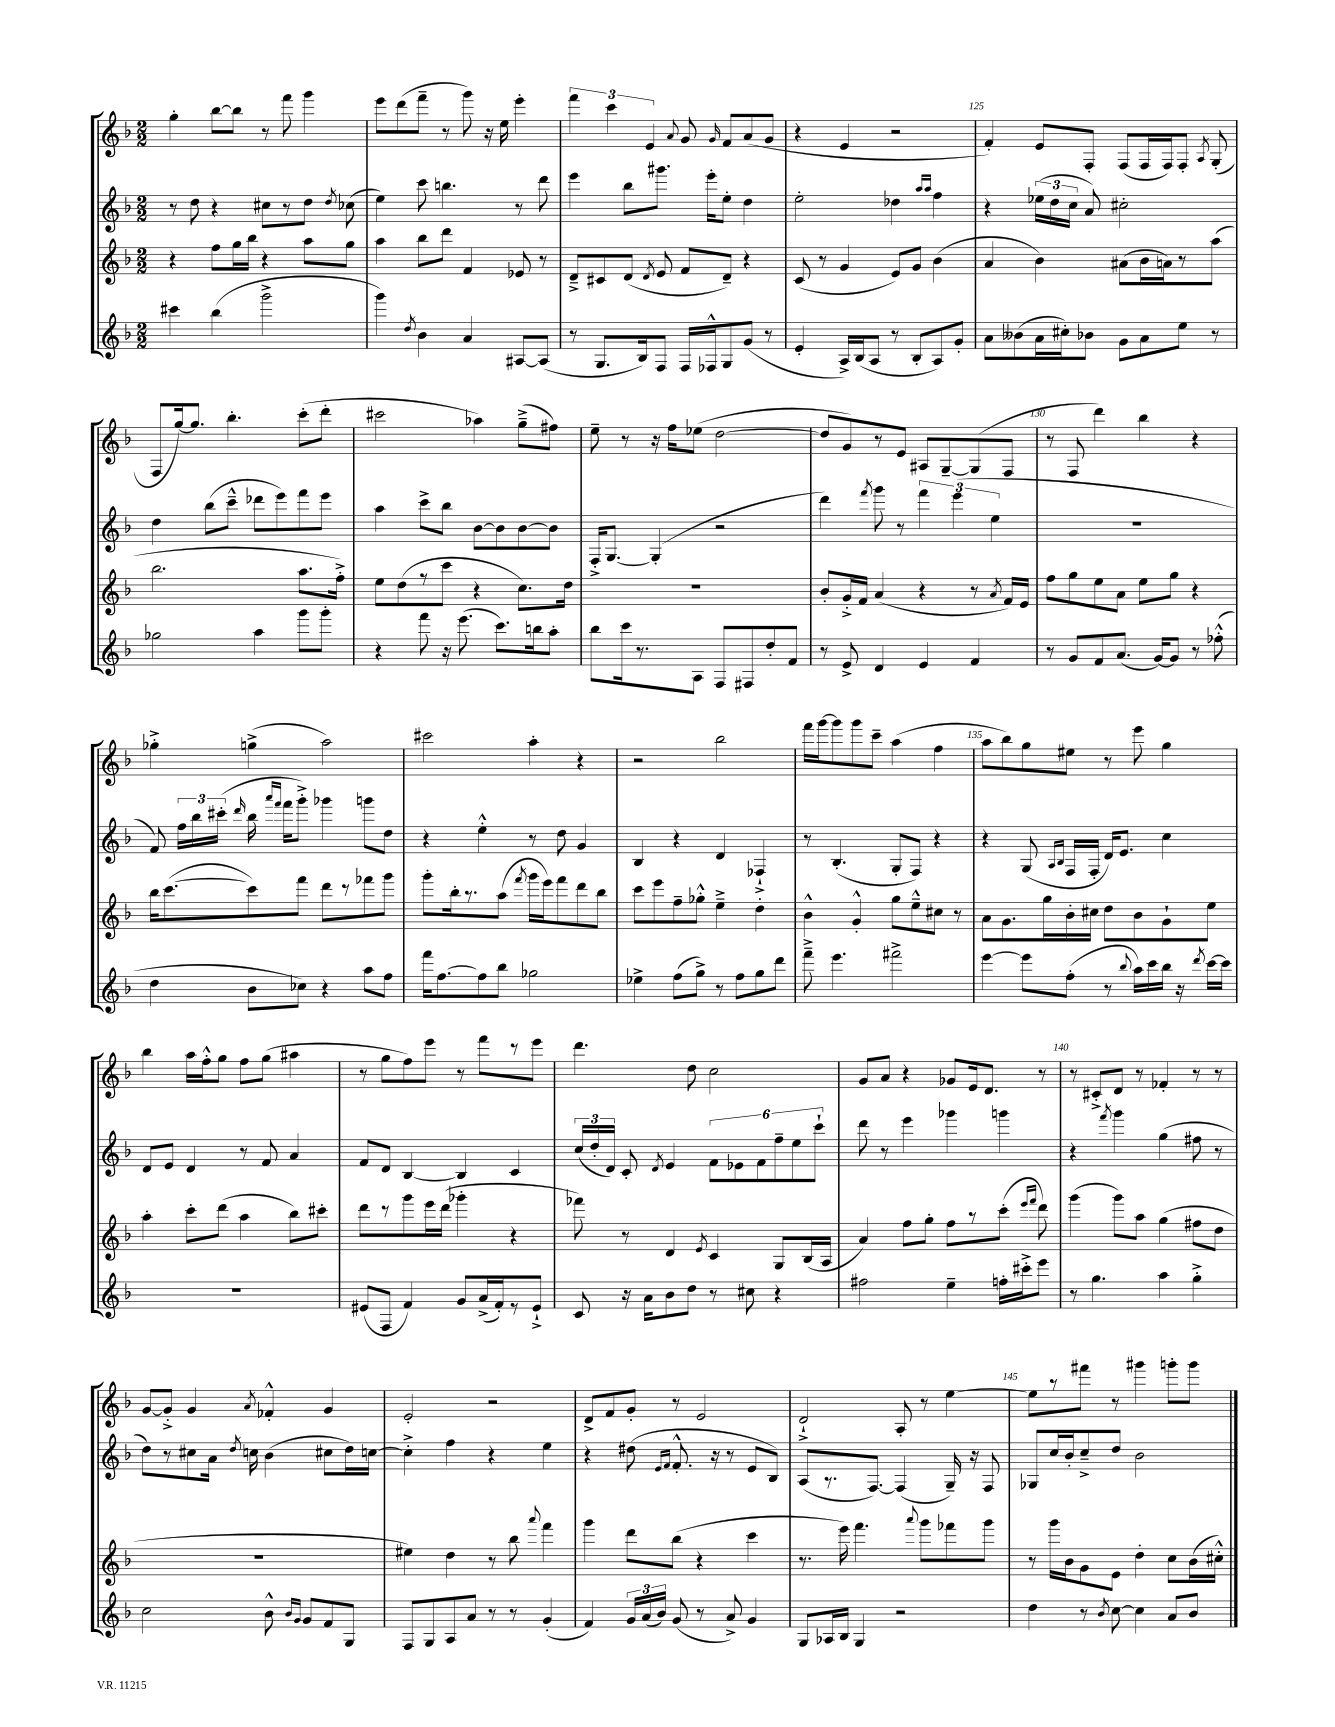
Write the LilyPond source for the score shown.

<<
\new StaffGroup <<
\new Staff = "s0" {
    \clef treble \key f \major \numericTimeSignature \time 2/2
    \autoBeamOff g''4-. bes''8[~ bes''8] r8 f'''8 g'''4 |
    e'''8[ d'''8( f'''8]-- r8 g'''8) r16 e''16 e'''4-. |
    \tuplet 3/2 { f'''4 c'''4 e'4 } \appoggiatura { a'8 } g'8 \grace { g'16 } f'8[ a'8( g'8] |
    r4 e'4 r2 |
    f'4-.) e'8[ f8]-. f8[( f16 f16) f8]-. \acciaccatura { a8 } g8-.( |
    f8[ g''16~) g''8.] bes''4.-. c'''8[-.( d'''8]-. |
    cis'''2 aes''4) g''8[--->( fis''8]) |
    e''8-- r8 r16 f''16[ ees''8]( d''2~ |
    d''8[ g'8) r8 e'8] ais8[ g8~-- g8( f8] |
    r8 f8 d'''4) bes''4 r4 |
    ges''4-.-> g''4->( a''2) |
    cis'''2 a''4-. r4 |
    r2 bes''2 |
    f'''16[ g'''16~ g'''8 g'''8 c'''8]-- a''4( f''4 |
    a''8[ bes''8) g''8 eis''8] r8 e'''8 g''4 |
    bes''4 a''16[ f''16-.-^ g''8] f''8[ g''8]( ais''4 |
    r8 g''8[ f''8) e'''8] r8 f'''8[ r8 e'''8] |
    d'''4. d''8 c''2 |
    g'8[ a'8] r4 ges'8[ e'16 d'8.] r8 |
    r8 cis'8[-.-> d'8] r8 fes'4-. r8 r8 |
    g'8[~ g'8]-.-> g'4 \acciaccatura { a'8 } fes'4-.-^ g'4 |
    e'2-. r2 |
    d'8[-> f'8 g'8]-. r8 e'2 |
    d'2-!-> a8-. r8 e''4~ |
    e''8[ r8 fis'''8] r8 gis'''4 g'''8[-. g'''8] \bar "|." |
}
\new Staff = "s1" {
    \clef treble \key f \major \numericTimeSignature \time 2/2
    \autoBeamOff r8 d''8 r4 cis''8[ r8 d''8] \acciaccatura { d''8 } ces''8( |
    e''4) c'''8 b''4. r8 d'''8 |
    e'''4 bes''8[ gis'''8.] e'''16[-. e''8]-. d''4 |
    e''2-. des''4 \grace { a''16[ a''16] } f''4 |
    r4 \tuplet 3/2 { ees''16[( d''16 c''16] } a'8) cis''2-. |
    d''4 bes''8[( c'''8]---^ des'''8[ e'''8) f'''8 e'''8] |
    a''4 c'''8[-> bes''8] bes'8[~ bes'8 bes'8~ bes'8] |
    f16[-.-> g8.]~ g4-.( r2 |
    d'''4) \acciaccatura { f'''8 } g'''8 r8 \tuplet 3/2 { f'''4 e'''4( e''4 } |
    R1 |
    f'8) \tuplet 3/2 { f''16[ bes''16 cis'''16]-.( } \grace { d'''16 } bes''16 \grace { a'''16[ f'''16] } f'''16[ g'''8]-.->) ges'''4 g'''8[ d''8] |
    r4 e''4-.-^ r8 d''8 g'4 |
    bes4 r4 d'4 fes4-!-> |
    r8 bes4.-.( g8[-. f8]) r4 |
    r4 g8( \grace { a16[ bes16] } f16[ f16]-. d'16[) e'8.] c''4 |
    d'8[ e'8] d'4 r8 f'8 a'4 |
    f'8[ d'8] bes4~ bes4 c'4 |
    \tuplet 3/2 { c''16[( d''16-. d'16]) } c'8-. \acciaccatura { d'8 } e'4 \tuplet 6/4 { f'8[ ees'8 f'8 f''8-- e''8 c'''8]-! } |
    d'''8 r8 e'''4 ges'''4 g'''4 |
    r4 \acciaccatura { f'''8 } g'''4 g''4( fis''8 r8 |
    d''8[) r8 cis''8 a'16] \acciaccatura { d''8 } c''16 bes'4( cis''8[ d''16) c''16]~ |
    c''4-.-> f''4 r4 e''4 |
    r4 dis''8( \grace { e'16[ f'16] } f'8.-.-^ r16 r8 e'8[ bes8]) |
    a8[( r8. f8.]~) f4( g16--) r16 f8 |
    ges8[ c''16 bes'16-. c''8---> d''8] bes'2 \bar "|." |
}
\new Staff = "s2" {
    \clef treble \key f \major \numericTimeSignature \time 2/2
    \autoBeamOff r4 f''8[ g''16 bes''16] r4 a''8[ g''8] |
    a''4 bes''8[ d'''8] f'4 ees'8 r8 |
    d'8[---> cis'8 d'8]( \acciaccatura { d'8 } e'8 f'8[ d'8]--) r4 |
    c'8( r8 g'4 e'8[) g'8] bes'4( |
    a'4 bes'4) ais'8[( bes'16 a'16) r8 a''8]( |
    bes''2. a''8.[ f''16]-.->) |
    e''8[ d''8( r8 c'''8] r4 c''8.[) d''16] |
    R1 |
    bes'8[-. g'16-.-> f'16] a'4( r4 r8 \acciaccatura { a'8 } f'16[) e'16] |
    f''8[ g''8 e''8 a'8] e''8[ g''8] r4 |
    bes''16[ c'''8.~( c'''8) f'''8] d'''8[ r8 fes'''8 g'''8] |
    g'''8[-. bes''16-. r8. a''8]( \acciaccatura { f'''8 } g'''16[ e'''16) f'''8 d'''8 bes''8] |
    c'''8[ e'''8 f''8-- ges''8]-.-^ e''4---> d''4-. |
    bes'4-^ g'4-.-^ g''8[ e''8---^ cis''8] r8 |
    a'8[ g'8. g''16 bes'16-. cis''16] d''8[ bes'8 g'8-! e''8] |
    a''4-. c'''8[-. d'''8]( a''4 bes''8[) cis'''8]-. |
    d'''8[ r8 g'''8 e'''16 d'''16]( ges'''4-. r4 |
    fes'''8) r8 d'4 \acciaccatura { e'8 } c'4 g8[ bes16( a16] |
    a'4) f''8[ g''8]-. f''8[ r8 c'''8]-.( \grace { e'''16[ f'''16] } d'''8) |
    g'''4( g'''8[) a''8] g''4( fis''8[ d''8] |
    R1 |
    eis''4) d''4 r8 bes''8 \appoggiatura { a'''8 } f'''4 |
    g'''4 d'''8[ bes''8]( r4 c'''4 |
    r8. e'''16) f'''4. \appoggiatura { a'''8 } g'''8[ fes'''8 g'''8] |
    r8 g'''16[ bes'16 g'8 e'8] d''4-. c''8[ bes'16( cis''16]-.-^) \bar "|." |
}
\new Staff = "s3" {
    \clef treble \key f \major \numericTimeSignature \time 2/2
    \autoBeamOff cis'''4 bes''4( g'''2-> |
    g'''4) \acciaccatura { d''8 } bes'4 a'4 ais8[~ ais8]( |
    r8 g8.[ bes16) f8] f16[ fes16-^ g8 g'8]( r8 |
    e'4-. a16[->) bes16( a8] r8 bes8[-. a8) g'8]-. |
    a'8[ beses'8( a'16 cis''16-.) bes'8] g'8[ a'8 e''8] r8 |
    ges''2 a''4 g'''8[ g'''8]-. |
    r4 f'''8 r16 e'''8.( c'''8.[) b''16 a''8]-. |
    bes''8[ c'''16 r8. a8] f8[ fis8 d''8-. f'8] |
    r8 e'8-> d'4 e'4 f'4 |
    r8 g'8[ f'8 a'8.]( g'16[~) g'8] r8 fes''8-.-^( |
    d''4 bes'8[ ces''8]) r4 a''8[ f''8] |
    f'''16[ f''8.~ f''8 bes''8] ges''2 |
    ees''4-> f''8[( g''8]->) r8 f''8[ g''8 d'''8] |
    f'''8---> e'''4. fis'''2-> |
    e'''4~ e'''8[ f''8]-.( r8 \appoggiatura { bes''8 } a''16[) c'''16 bes''16] r16 \acciaccatura { d'''8 } c'''16[~ c'''16] |
    R1 |
    eis'8[( f8] f'4) g'8[ a'16->( f'16-.) r8 eis'8]-!-> |
    c'8 r16 a'16[ bes'8 d''8] r8 cis''8 r4 |
    fis''2 e''4-- f''16[-. cis'''16-.-> e'''8] |
    r8 g''4. a''4 g''4-.-> |
    c''2 bes'8-^ \grace { bes'16[ g'16] } g'8[ f'8 g8] |
    f8[ g8 a8 a'8] r8 r8 g'4-.( |
    f'4) \tuplet 3/2 { g'16[ a'16( bes'16]) } g'8( r8 a'8->) g'4 |
    g8[ aes16 bes16] g4 r2 |
    d''4 r8 \acciaccatura { bes'8 } c''8~ c''4 a'8[ bes'8] \bar "|." |
}
>>
>>
\layout { \context { \Score currentBarNumber = #121 \override BarNumber.break-visibility = ##(#f #t #t) barNumberVisibility = #(every-nth-bar-number-visible 5) } }
